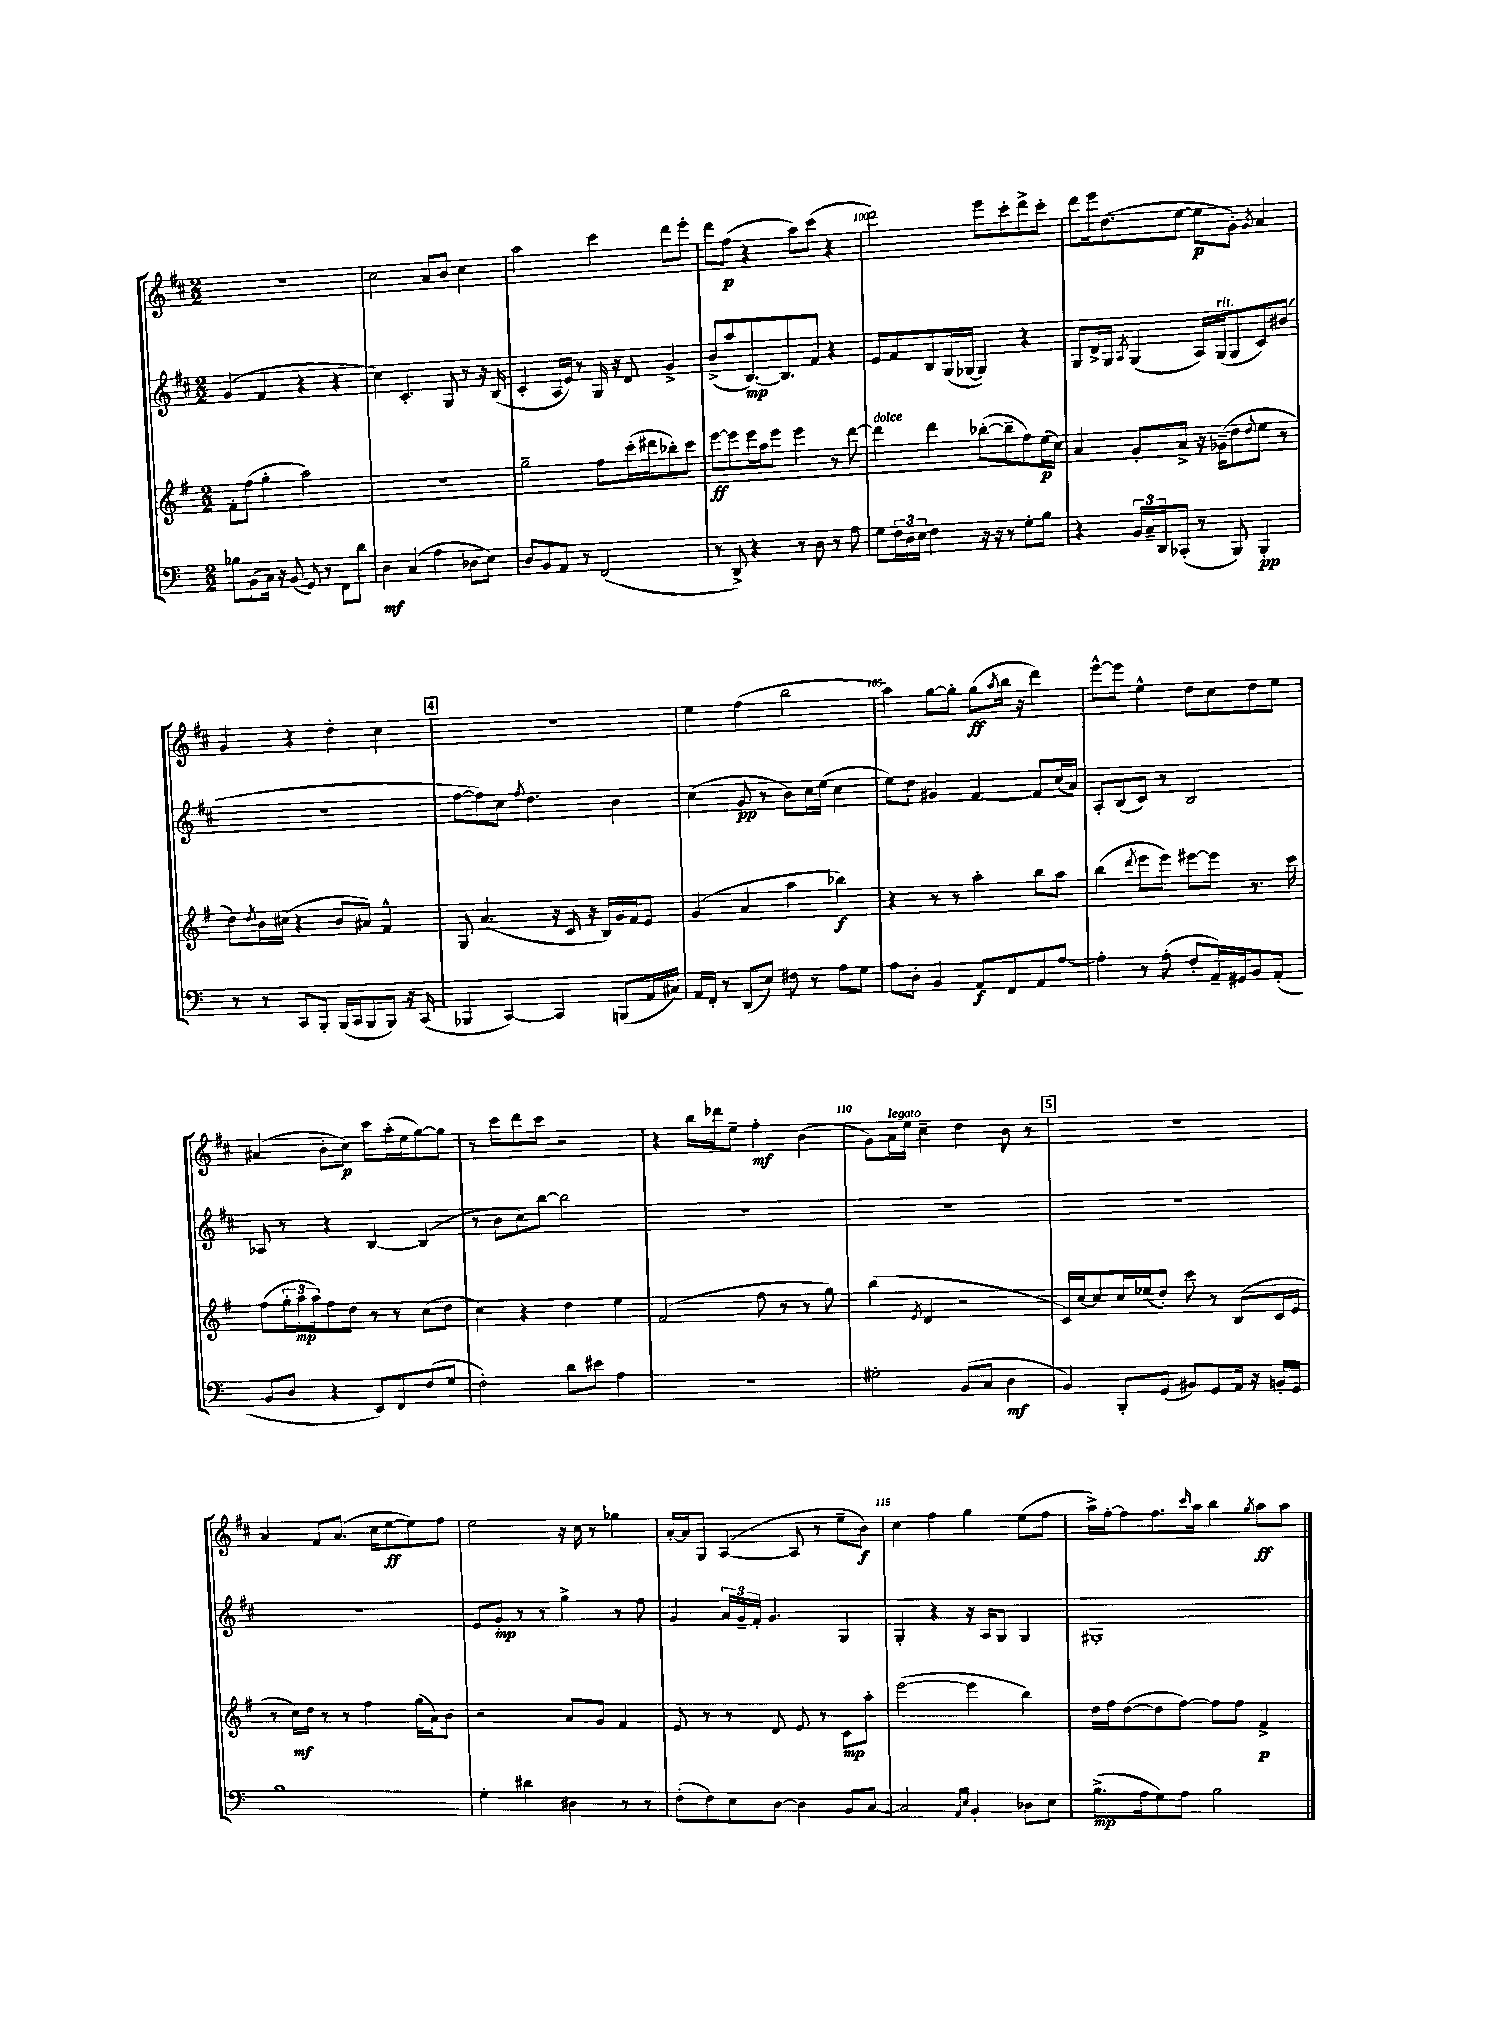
<<
\new StaffGroup <<
\new Staff = "s0" {
    \clef treble \key d \major \numericTimeSignature \time 2/2
    R1 |
    cis''2 a'8 b'8 cis''4 |
    a''2 cis'''4 d'''8 e'''8-. |
    d'''8 fis''8\p( r4 a''8) cis'''8( r4 |
    d'''2) e'''8 cis'''8-. d'''8-> cis'''8-. |
    d'''8 e'''16 d''8.( e''8~ e''8\p g'8-.) \acciaccatura { g'8 } a'4 |
    g'4 r4 d''4-. cis''4 |
    \mark \markup { \box "4" } R1 |
    e''4 fis''4( b''2 |
    a''4) g''8~ g''8-. g''8\ff( \acciaccatura { a''8 } b''16 r16 d'''4) |
    e'''8~-^ e'''8 e''4-^ d''8 cis''8 d''8 e''8 |
    ais'4( b'8-. cis''8\p) cis'''8 a''16-.( e''16 g''8~) g''8 |
    r8 cis'''8 d'''8 cis'''8 r2 |
    r4 b''16 des'''16 e''8-- fis''4-.\mf b'4( |
    g'8) a'16^\markup { \italic "legato" } e''16 cis''4-- d''4 b'8 r8 |
    \mark \markup { \box "5" } R1 |
    a'4 fis'8 a'8.( cis''16 e''8~\ff e''8) fis''8 |
    e''2 r16 cis''16 r8 ges''4 |
    a'16~-. a'16 g8 a4~( a8 r8 e''8-- b'8\f) |
    cis''4 fis''4 g''4 e''8( fis''8 |
    a''16->) fis''16~-. fis''8 fis''8. \grace { cis'''16 } a''16 b''4 \acciaccatura { g''8 } a''8\ff a''8 \bar "|." |
}
\new Staff = "s1" {
    \clef treble \key d \major \numericTimeSignature \time 2/2
    g'4( fis'4 r4 r4 |
    cis''4) cis'4.-. g8 r8 r16 b16( |
    cis'4-. a16 e'16) r8 g16 r16 d'8 g'4-> |
    b'8->( a''8 b8.~\mp) b8. fis'8 r4 |
    e'8 fis'8 b8 g16( ges16~ ges4) r4 |
    g8 d'16-> g16 \acciaccatura { a8 } g4( a16) g16^\markup { \italic "rit." }( g8 cis'8) bis'8( |
    R1 |
    \mark \markup { \box "4" } fis''8~ fis''8) cis''8 \acciaccatura { fis''8 } d''4. b'4 |
    cis''4( g'8\pp r8 b'8) cis''16 e''16( cis''4 |
    e''8) d''8 gis'4 fis'4~ fis'8 cis''16( a'16) |
    a8-. b8( cis'8) r8 b2 |
    aes8 r8 r4 b4~ b4( |
    r8 b'8 cis''8) b''8~ b''2 |
    R1 |
    R1 |
    \mark \markup { \box "5" } R1 |
    R1 |
    e'8 g'8-.\mp r8 r8 g''4-> r8 fis''8 |
    g'4 \tuplet 3/2 { a'16 g'16-- fis'16-. } g'4. g4 |
    g4-. r4 r16 a16 g8 g4 |
    gis1-. \bar "|." |
}
\new Staff = "s2" {
    \clef treble \key g \major \numericTimeSignature \time 2/2
    fis'8-. fis''8( g''4-. a''2) |
    r1 |
    g''2-- fis''8 c'''16-.( dis'''16 bes''8-.) c'''8 |
    e'''8~\ff e'''8 e'''16 a''16 e'''8 e'''4 r8 d'''8~ |
    d'''4^\markup { \italic "dolce" } d'''4 bes''8~-.( bes''8-- fis''8) e''16\p( c''16) |
    a'4 g'8-. a'8-> r16 ges'16--( d''8 \appoggiatura { d''8 } e''8 r8 |
    d''8) \acciaccatura { d''8 } b'16 cis''16( r4 b'8 ais'8) fis'4-^ |
    \mark \markup { \box "4" } g8 a'4.( r16 c'16 r16 b16) g'16 fis'16 e'8 |
    g'4( a'4 a''4 bes''4\f) |
    r4 r8 r8 a''4-. b''8 a''8 |
    b''4( \acciaccatura { d'''8 } e'''8 e'''8) eis'''8~ eis'''8 r8. c'''16 |
    fis''8( \tuplet 3/2 { g''16-. a''16\mp a''16) } fis''8 d''8 r8 r8 c''8( d''8 |
    c''4) r4 d''4 e''4 |
    fis'2( fis''8 r8 r8 g''8) |
    b''4( \acciaccatura { e'8 } d'4 r2 |
    \mark \markup { \box "5" } c'16) c''16~ c''8 c''16 ees''16( d''8-.) c'''8 r8 b8( c'16 e'16 |
    r8 c''16\mf) d''16 r8 r8 fis''4 g''16( a'16) b'8 |
    r2 a'8 g'8 fis'4 |
    e'8 r8 r8 d'8 e'8 r8 c'8\mp a''8-. |
    e'''2~( e'''4 b''4) |
    d''16 fis''16 d''8~( d''8 fis''8~) fis''8 fis''8 fis'4->\p \bar "|." |
}
\new Staff = "s3" {
    \clef bass \key c \major \numericTimeSignature \time 2/2
    bes8 b,8( c16) r16 b,8( g,8) r8 f,8 d'8 |
    d4\mf c4( a4 des8 e8) |
    d8 b,8 a,8 r8 f,2( |
    r8 d,8->) r4 r8 d8 r8 a8 |
    g8 \tuplet 3/2 { f16 d16 e16 } f4 r16 r16 r8 g8-. b8 |
    r4 \tuplet 3/2 { b,16 c16-- d,16 } ces,8-.( r8 b,,8) b,,4-.\pp |
    r8 r8 c,8 b,,8-. b,,16( c,16 b,,8 b,,8) r16 c,16( |
    \mark \markup { \box "4" } bes,,4 c,4~) c,4 b,,8( a,16 cis16) |
    a,16 f,16-. r8 d,8( e8) fis8 r8 a8 g8 |
    a8 d8-. b,4 a,8\f f,8 a,8 a8~ |
    a4-. r8 a8-.( f8-. a,16--) gis,16 b,8 a,8-.( |
    b,8 d8 r4 e,8) f,8 f8( g8 |
    f2-.) d'8 eis'8 a4 |
    R1 |
    gis2-. b,8( c8 d4\mf |
    \mark \markup { \box "5" } b,4) b,,8-. g,8( bis,8) g,8 a,16 r16 b,16-. g,16 |
    b1 |
    g4-. dis'4 dis4 r8 r8 |
    f8-.( f8) e8 d8~ d4 b,8 c8~ |
    c2 \grace { a,16 e16 } b,4-. des8 e8 |
    b8.->\mp( a16 g8) a8 b2 \bar "|." |
}
>>
>>
\layout { \context { \Score currentBarNumber = #96 \override BarNumber.break-visibility = ##(#f #t #t) barNumberVisibility = #(every-nth-bar-number-visible 5) } }
